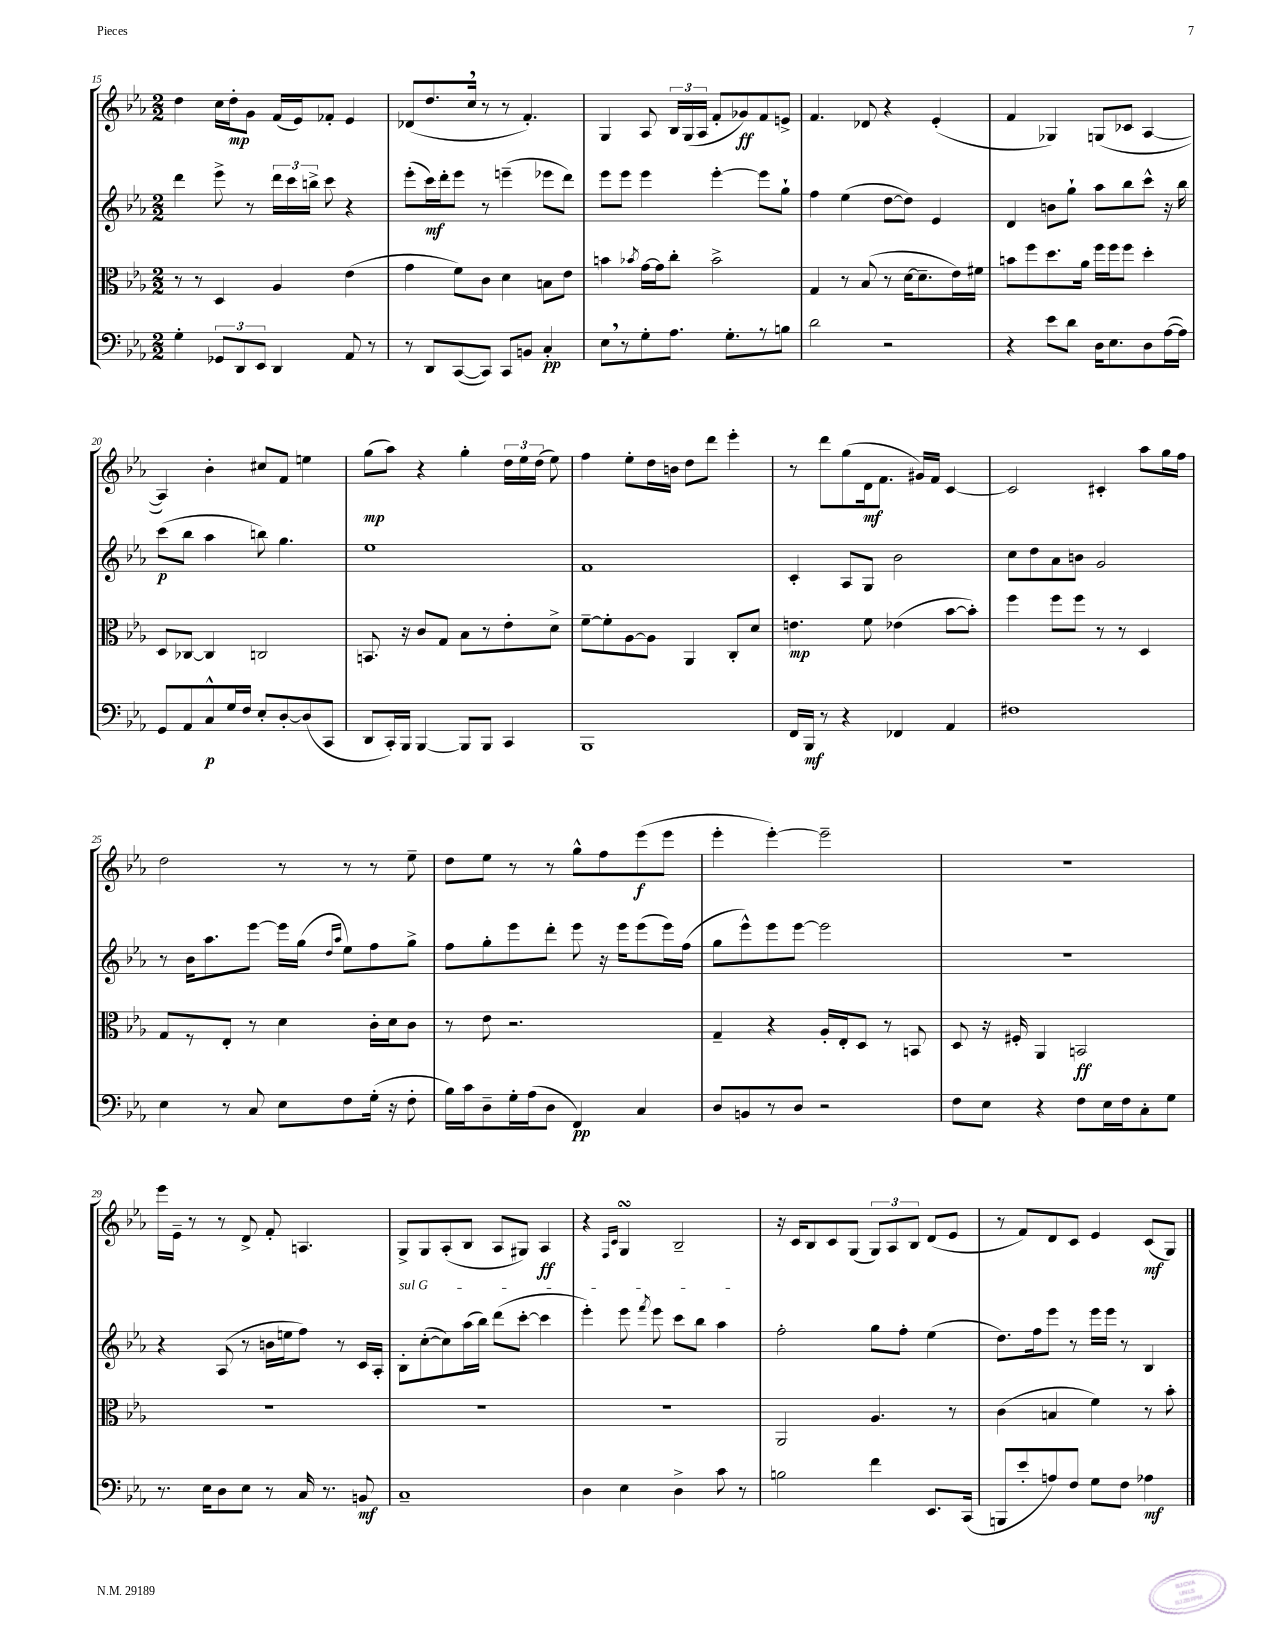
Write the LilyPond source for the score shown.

<<
\new StaffGroup <<
\new Staff = "s0" {
    \clef treble \key ees \major \numericTimeSignature \time 2/2
    \autoBeamOff d''4 c''16[ d''16-.\mp g'8] f'16[( ees'16) fes'8]-. ees'4 |
    des'8[( d''8. c''16] \breathe r8 r8 f'4.-.) |
    g4 aes8 \tuplet 3/2 { bes16[ g16( aes16] } f'8[-. ges'8\ff) f'8 e'8]-> |
    f'4. des'8 r4 ees'4-.( |
    f'4 ges4) g8[( ces'8] aes4~ |
    aes4) bes'4-. cis''8[ f'8] e''4 |
    g''8[\mp( aes''8]) r4 g''4-. \tuplet 3/2 { d''16[ ees''16 d''16]( } ees''8) |
    f''4 ees''8[-. d''16 b'16] d''8[ d'''8] ees'''4-. |
    r8 d'''8[ g''8( d'16\mf f'8.] gis'16[) f'16] c'4~ |
    c'2 cis'4-. aes''8[ g''16 f''16] |
    d''2 r8 r8 r8 ees''8-- |
    d''8[ ees''8] r8 r8 g''8[-^ f''8 ees'''8\f( ees'''8] |
    ees'''4-. ees'''4~-.) ees'''2-- |
    r1 |
    ees'''16[ ees'16]-- r8 r8 d'8-> f'8-. a4. |
    g8[-> g8 aes8-.( bes8] aes8[ gis8]) aes4\ff |
    r4 \grace { f16[ c'16] } g4\turn bes2-- |
    r16 c'16[ bes8 c'8 g8]( \tuplet 3/2 { g8[) aes8 bes8] } d'8[( ees'8] |
    r8 f'8[) d'8 c'8] ees'4 c'8[\mf( g8]) \bar "|." |
}
\new Staff = "s1" {
    \clef treble \key ees \major \numericTimeSignature \time 2/2
    \autoBeamOff d'''4 ees'''8-> r8 \tuplet 3/2 { d'''16[ c'''16 b''16]-> } c'''8 r4 |
    ees'''8[-.( c'''16\mf) d'''16-. ees'''8] r8 e'''4--( ees'''8[ d'''8]) |
    ees'''8[ ees'''8] ees'''4 ees'''4~-. ees'''8[ g''8]-! |
    f''4 ees''4( d''8[~ d''8]) ees'4 |
    d'4 b'8[ g''8]-! aes''8[ bes''8 c'''8]-^ r16 bes''16 |
    c'''8[\p( bes''8] aes''4 b''8) g''4. |
    ees''1 |
    f'1 |
    c'4-. aes8[ g8] bes'2 |
    c''8[ d''8 aes'8 b'8] g'2 |
    r8 bes'16[ aes''8. ees'''8]~ ees'''16[ g''16]( \grace { d''16[ aes''16] } ees''8[) f''8 g''8]-> |
    f''8[ g''8-. ees'''8 d'''8]-. ees'''8 r16 ees'''16[ ees'''8( ees'''16) f''16]( |
    g''8[ ees'''8-^) ees'''8 ees'''8]~ ees'''2 |
    R1 |
    r4 aes8( r8 b'16[ e''16 f''8]) r8 c'16[ aes16]-. |
    \once \override TextSpanner.bound-details.left.text = \markup { \italic "sul G" } bes8[-.\startTextSpan c''8~-.( c''8) aes''16( bes''16]) d'''8[( c'''8]~-. c'''4 |
    ees'''4-.) ees'''8 \acciaccatura { f'''8 } ees'''8 c'''8[ bes''8] aes''4\stopTextSpan |
    f''2-. g''8[ f''8]-. ees''4( |
    d''8.[) f''16 ees'''8] r8 ees'''16[ ees'''16] r8 bes4 \bar "|." |
}
\new Staff = "s2" {
    \clef alto \key ees \major \numericTimeSignature \time 2/2
    \autoBeamOff r8 r8 d4 aes4 ees'4( |
    g'4 f'8[) c'8] d'4 b8[ ees'8] |
    b'4 \acciaccatura { bes'8 } g'16[~ g'16 c''8]-. bes'2-> |
    g4 r8 bes8( r8 d'16[~ d'8.-- ees'16) fis'16] |
    b'8[ f''8 d''8. aes'16] f''16[ f''16 f''8] d''4-. |
    d8[ ces8]~ ces4 c2 |
    b,8. r16 c'8[ g8] bes8[ r8 ees'8-. d'8]-> |
    f'8[~-- f'8-. aes8~ aes8] aes,4 c8[-. d'8] |
    e'4.\mp f'8 ees'4( bes'8[~ bes'8]-.) |
    f''4 f''8[ f''8] r8 r8 d4 |
    g8[ r8 ees8]-. r8 d'4 c'16[-. d'16 c'8] |
    r8 ees'8 r2. |
    g4-- r4 aes16[-. ees16-. d8] r8 b,8 |
    d8 r16 fis16-. aes,4 b,2\ff |
    R1 |
    R1 |
    R1 |
    aes,2 aes4. r8 |
    c'4( b4 f'4) r8 bes'8-. \bar "|." |
}
\new Staff = "s3" {
    \clef bass \key ees \major \numericTimeSignature \time 2/2
    \autoBeamOff g4-. \tuplet 3/2 { ges,8[ d,8 ees,8] } d,4 aes,8 r8 |
    r8 d,8[ c,8~( c,8]) c,8[ b,8] c4-.\pp |
    ees8[ \breathe r8 g8-. aes8.] g8.[-. r8 b8] |
    d'2 r2 |
    r4 ees'8[ d'8] d16[ ees8. d8 aes16~( aes16]) |
    g,8[ aes,8 c8-^\p g16 f16] ees8[-. d8~-. d8( c,8] |
    d,8[ c,16-.) bes,,16] bes,,4~ bes,,8[ bes,,8] c,4 |
    bes,,1 |
    f,16[ bes,,16]\mf r8 r4 fes,4 aes,4 |
    fis1 |
    ees4 r8 c8 ees8[ f8 g16]-.( r16 f8-. |
    bes16[) c'16 d8-- g16-. aes16( d8] f,4\pp) c4 |
    d8[ b,8 r8 d8] r2 |
    f8[ ees8] r4 f8[ ees16 f16 c8-. g8] |
    r8. ees16[ d8 ees8] r8 c16 r8. b,8\mf |
    c1-- |
    d4 ees4 d4-> c'8 r8 |
    b2 f'4 ees,8.[ c,16]( |
    b,,8[ ees'8-. a8) f8] g8[ f8] aes4\mf \bar "|." |
}
>>
>>
\layout { \context { \Score currentBarNumber = #15 } }
